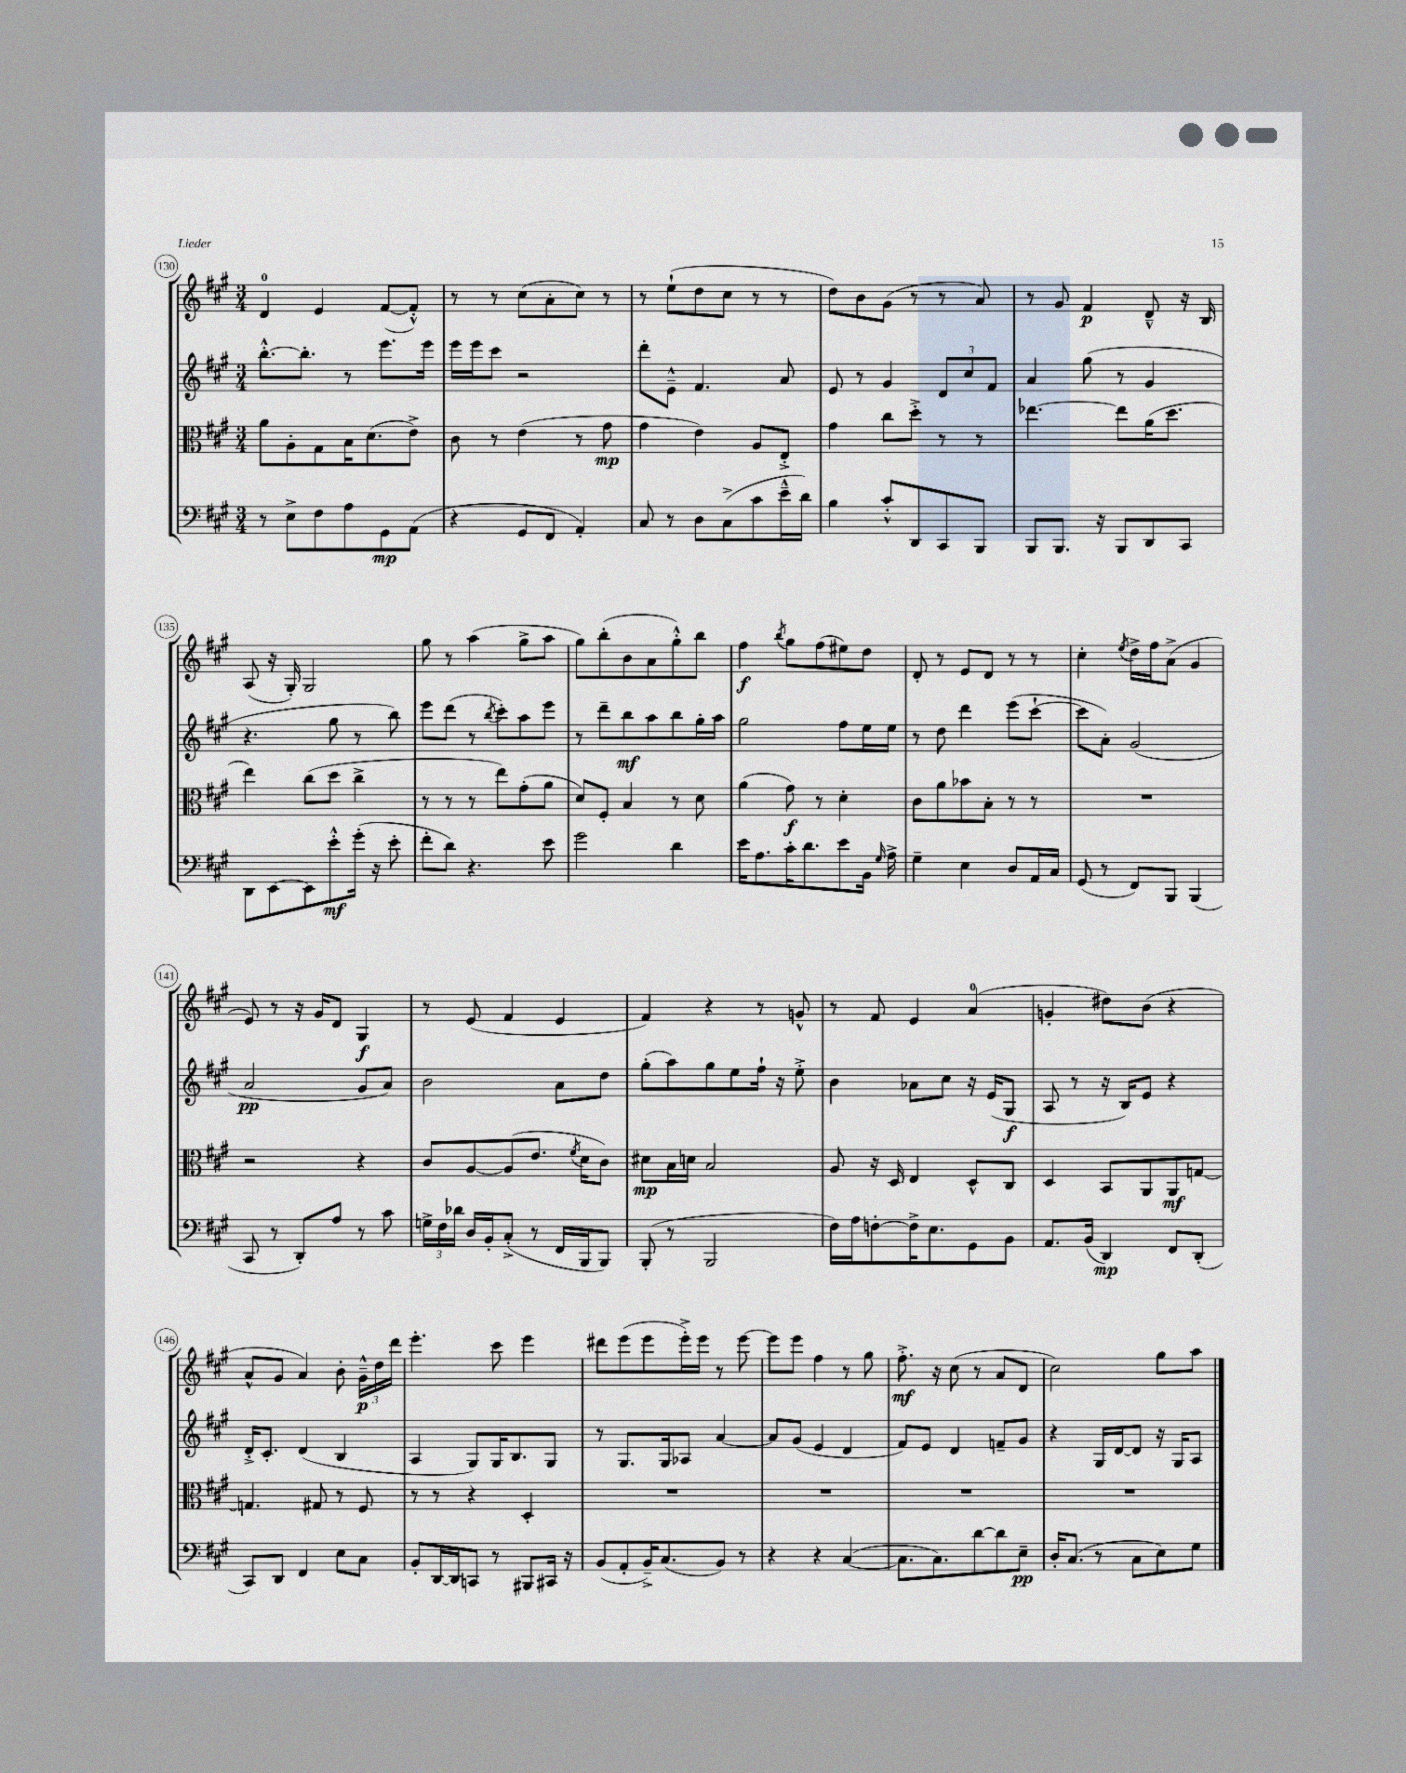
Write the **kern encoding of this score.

**kern	**kern	**kern	**kern
*staff4	*staff3	*staff2	*staff1
*clefF4	*clefC3	*clefG2	*clefG2
*k[f#c#g#]	*k[f#c#g#]	*k[f#c#g#]	*k[f#c#g#]
*M3/4	*M3/4	*M3/4	*M3/4
8r	8a	[8.bb'^^	4d
8E^	8A'	.	.
.	.	8.bb']	.
8F#	8G#	.	4e
8A	16B	8r	.
.	(8.d	.	.
8GG#	.	8.eee	([8f#
(8AA	8e^)	.	8f#'^^])
.	.	16eee	.
=	=	=	=
4r	8c#	16eee	8r
.	.	16eee	.
.	8r	8ccc#	8r
8GG#	(4e	2r	(8cc#
8FF#	.	.	8a'
4AA')	8r	.	8cc#)
.	8g#	.	8r
=	=	=	=
8C#	4g#	8ddd'	8r
8r	.	8e~^^	(8ee`
8D	4e)	4.f#	8dd
(8C#^	.	.	8cc#
8c#	8A	.	8r
16e~^^	8E'^	8a	8r
16d)	.	.	.
=	=	=	=
4B	4g#	8e	8dd)
.	.	8r	8b
8c#'^^	8cc#	4g#	(8g#
8DD	8dd'^	.	8r
8CC#	8r	12d	8r
.	.	12cc#	.
8BBB	8r	.	8a)
.	.	12f#	.
=	=	=	=
8BBB	[4.ee-	4a	8r
8.BBB	.	.	8g#
.	.	(8gg#	4f#
16r	.	.	.
8BBB	8ee-]	8r	.
8DD	(16a	4g#	8d~^^
.	8.dd	.	.
8CC#	.	.	16r
.	.	.	16B
=	=	=	=
8DD	4ee)	4.r	(8A
[8EE	.	.	16r
.	.	.	16G#')
8EE]	(8cc#	.	2G#
8e'^^	8dd	8gg#	.
(16g#'	4cc#^	8r	.
16r	.	.	.
8e'	.	8bb)	.
=	=	=	=
8f#'	8r	8eee	8gg#
8d)	8r	(8ddd	8r
4.r	8r	8r	(4aa
.	.	8qbb	.
.	8ee)	8ccc#')	.
.	(8g#'	8aa	8gg#^
8e	8a	8eee	8aa
=	=	=	=
2g#	8d)	8r	8gg#)
.	8F#'	8ddd~	(8bb'
.	4B	8bb	8b
.	.	8aa	8a
4d	8r	8bb	8gg#'^^)
.	8d	16gg#'	8bb
.	.	16aa	.
=	=	=	=
16e	(4a	2gg#	4ff#
8.A	.	.	.
.	.	.	8qbb
16c#'	8g#)	.	8gg#
8.d	.	.	.
.	8r	.	(8ff#
8e	4d'	8ff#	8ee#)
16BB	.	16ee	8dd
16qqG#	.	.	.
16A^	.	16ee	.
=	=	=	=
4G#~	8c#	8r	8d'
.	8a	8dd	8r
4E	8b-	4ddd	8e
.	8B'	.	8d
8D	8r	(8eee	8r
16AA	8r	[8ccc#`	8r
16C#	.	.	.
=	=	=	=
(8GG#	2.r	8ccc#]	4cc#'
8r	.	8a')	.
.	.	.	8qee
8FF#)	.	(2g#	16dd^
.	.	.	16ff#
8BBB	.	.	(8a^
(4BBB	.	.	4g#
=	=	=	=
8CC#	2r	2a	8e)
8r	.	.	8r
8DD')	.	.	16r
.	.	.	16g#
8A	.	.	8d
8r	4r	8g#	4G#
8c#	.	8a)	.
=	=	=	=
24G^	8c#	2b	8r
24F#	.	.	.
24d-	.	.	.
16D	[8A	.	(8e
16BB'	.	.	.
(8C#'^	(8A]	.	4f#
8r	8.e	.	.
16FF#	.	8a	4e
.	8qf#	.	.
16BBB	16d	.	.
8BBB)	8c#)	8dd	.
=	=	=	=
(8BBB'	8d#	(8gg#'	4f#)
8r	16B	8aa)	.
.	16d	.	.
2BBB	2B	8gg#	4r
.	.	8ee	.
.	.	16ff#`	8r
.	.	16r	.
.	.	8ee'^	8g^^
=	=	=	=
16F#)	8A	4b	8r
16A	.	.	.
[8F'	16r	.	8f#
.	16D	.	.
16F^]	4E	8a-	4e
8.E	.	.	.
.	.	8cc#	.
8GG#	8D^^	16r	(4a
.	.	(16e	.
8BB	8C#	8G#	.
=	=	=	=
8.AA	4D	8A	4g'
.	.	8r	.
(16BB	.	.	.
4DD)	8BB	16r	8dd#)
.	.	16B)	.
.	8AA	8e	(8b
8FF#	8AA	4r	4r
(8DD'	[8G	.	.
=	=	=	=
8CC#)	4.G]	16d'^	8a^^
.	.	8.c#'	.
8DD	.	.	8g#
4FF#	.	(4d	4a)
.	8G#	.	.
8E	8r	4B	8b'
8C#	8F#	.	24g#~^^
.	.	.	24dd
.	.	.	24ddd
=	=	=	=
8BB'	8r	4A	4.eee'
[16DD	8r	.	.
16DD]	.	.	.
8CC	4r	8G#)	.
8r	.	16G#	8ccc#
.	.	8.B	.
8BBB#	4D'	.	4eee
16CC#	.	8G#	.
16r	.	.	.
=	=	=	=
(8BB	2.r	8r	8ddd#
8AA'	.	8.G#	(8eee
16BB~^)	.	.	8eee
(8.C#	.	16G#	.
.	.	8A-	16eee'^)
.	.	.	16eee
8BB)	.	[4a	8r
8r	.	.	[8eee
=	=	=	=
4r	2.r	8a]	8eee]
.	.	(8g#	8eee
4r	.	4e	4ff#
([4C#	.	4d	8r
.	.	.	8gg#
=	=	=	=
8.C#]	2.r	8f#)	8.ff#'^
.	.	8e	.
8.C#)	.	.	16r
.	.	4d	(8cc#
[8d	.	.	8r
8d]	.	8f~	8a
8E~	.	8g#	8d
=	=	=	=
16D'	2.r	4r	2cc#)
(8.C#	.	.	.
8r	.	16G#	.
.	.	[16d	.
8C#	.	8d]	.
8E)	.	16r	8gg#
.	.	16G#	.
8G#	.	8A	8aa
==	==	==	==
*-	*-	*-	*-
